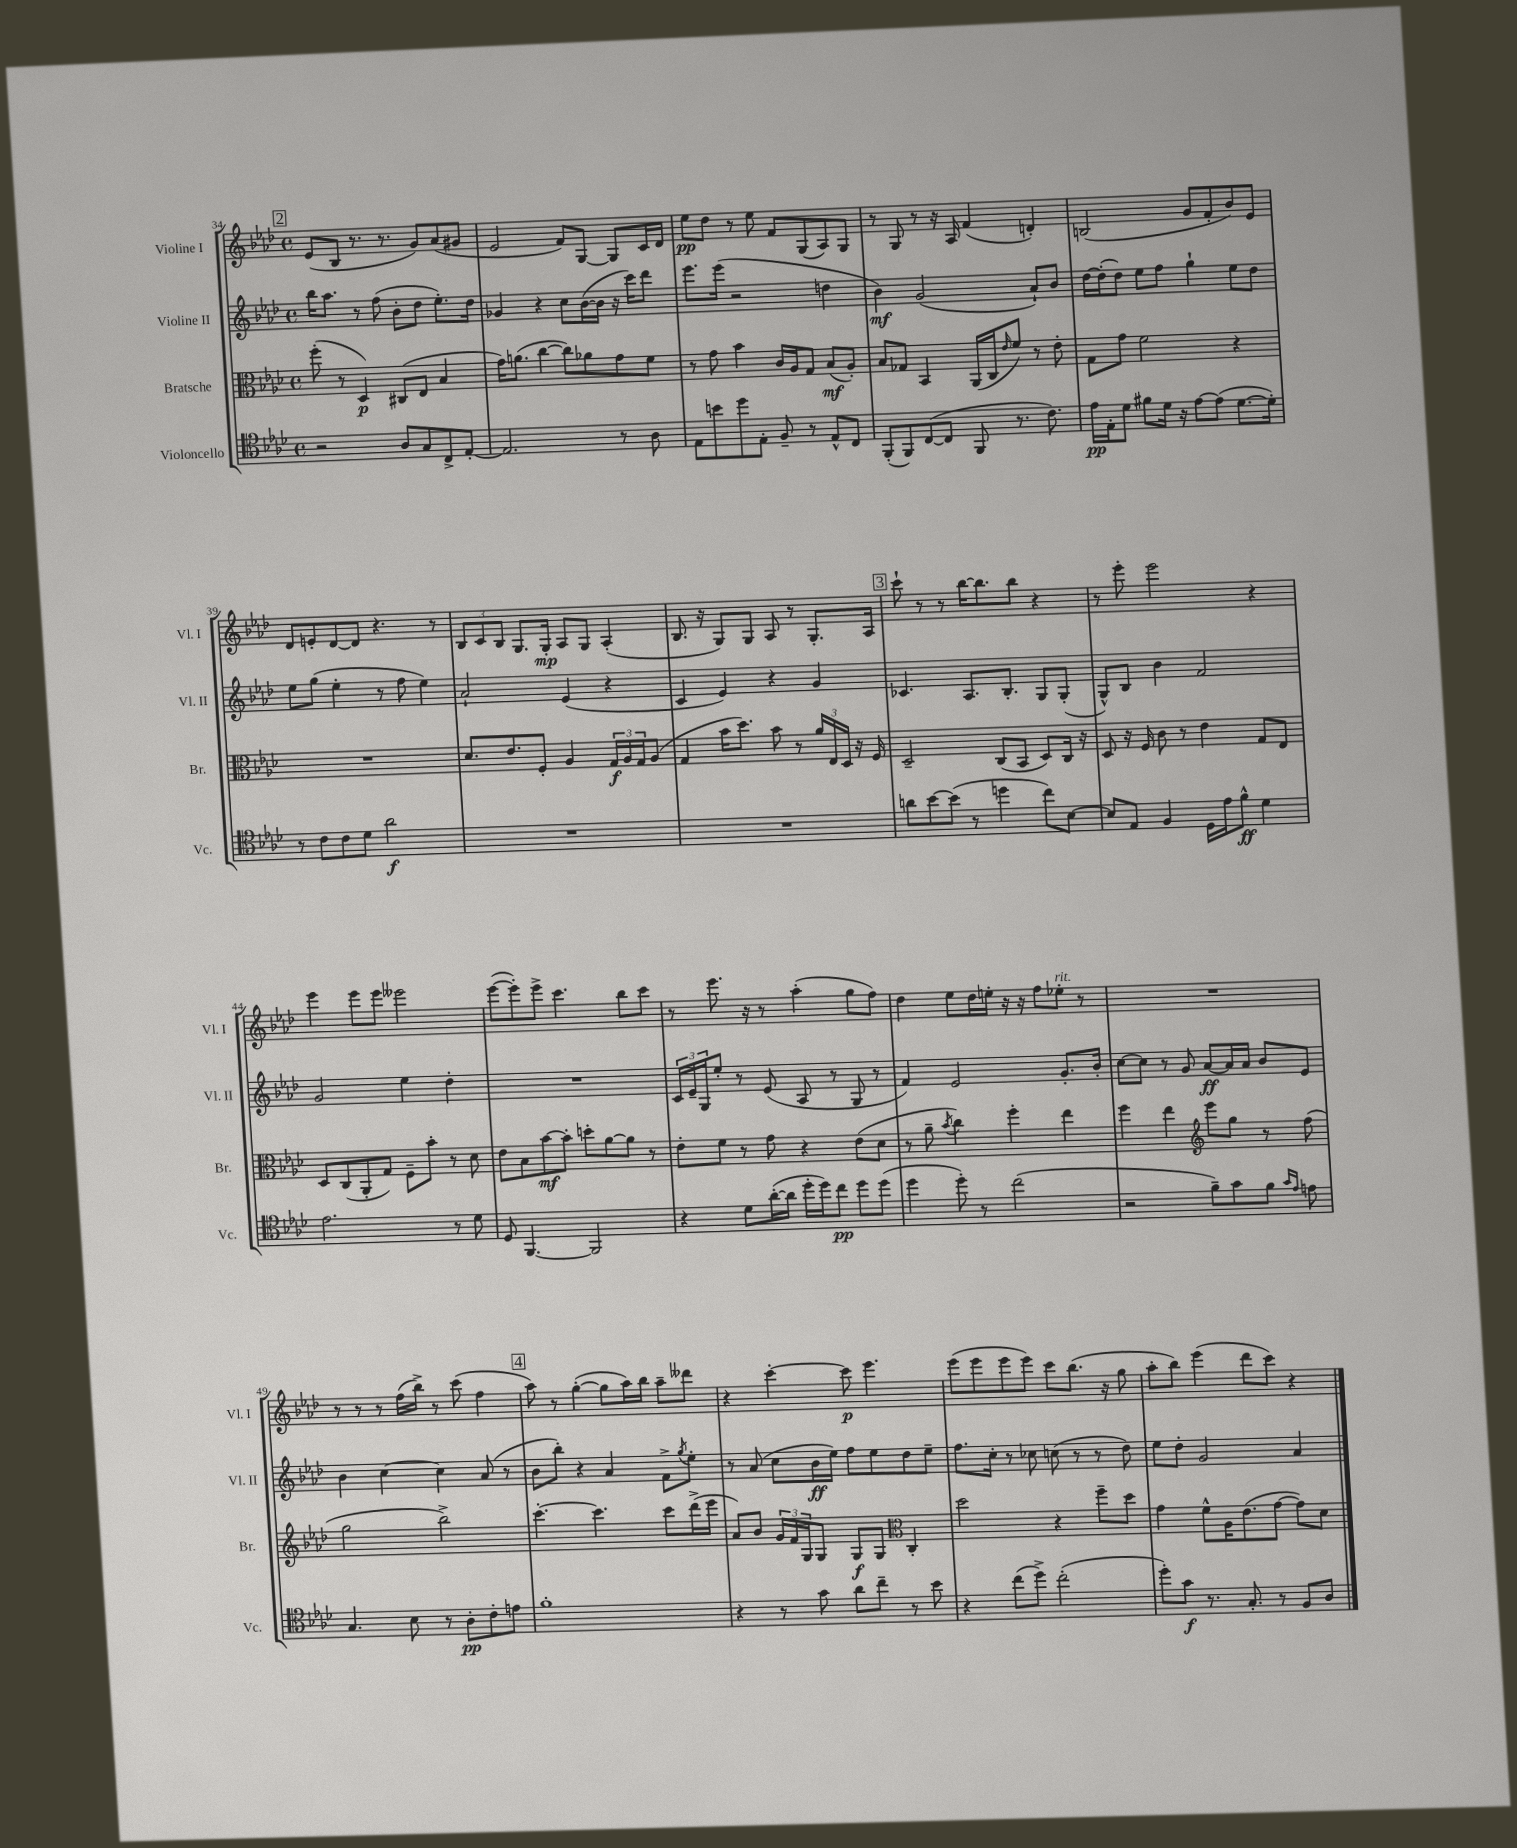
<<
\new StaffGroup <<
\new Staff = "s0" \with { instrumentName = "Violine I" shortInstrumentName = "Vl. I" } {
    \clef treble \key aes \major \defaultTimeSignature \time 4/4
    \mark \markup { \box "2" } ees'8( bes8 r8. r8. g'8) aes'8( gis'8 |
    ees'2 f'8) g8~ g8 c'16 des'16 |
    ees''8\pp des''8 r8 ees''8 f'8 g8( aes8) g8 |
    r8 g8 r8 r16 aes16 f'4( d'4-.) |
    b2( g'8 f'8-. bes'8) ees'8 |
    des'8 e'8-. des'8~ des'8 r4. r8 |
    \tuplet 3/2 { bes8 c'8 bes8 } g8. g16-.\mp aes8 g8 aes4-.( |
    bes8. r16 g8) g8 aes8 r8 g8.-. aes16 |
    \mark \markup { \box "3" } c'''8-! r8 r8 bes''16~ bes''8. bes''8 r4 |
    r8 ees'''8-. ees'''2 r4 |
    ees'''4 ees'''8 ees'''8 eeses'''2 |
    ees'''8~( ees'''8-.) ees'''8-> c'''4. bes''8 c'''8 |
    r8 ees'''8. r16 r8 aes''4-.( g''8 f''8) |
    des''4 ees''8 des''16 e''16-. r16 r16 f''8 ees''8-.^\markup { \italic "rit." } r8 |
    R1 |
    r8 r8 r8 f''16( bes''16->) r8 c'''8( f''4 |
    \mark \markup { \box "4" } aes''8) r8 g''4~-.( g''8 aes''16) bes''16 aes''8-- deses'''8 |
    r4 c'''4~-. c'''8\p ees'''4. |
    ees'''8( ees'''8 ees'''8 ees'''8) c'''8 bes''8.( r16 g''8 |
    aes''8-. bes''8) ees'''4( des'''8 c'''8) r4 \bar "|." |
}
\new Staff = "s1" \with { instrumentName = "Violine II" shortInstrumentName = "Vl. II" } {
    \clef treble \key aes \major \defaultTimeSignature \time 4/4
    \mark \markup { \box "2" } bes''16 aes''8. r8 f''8( bes'8-. des''8 ees''8.-.) des''16 |
    ges'4 r4 c''8 bes'16~( bes'16 r16 c'''16) des'''8 |
    ees'''8. ees'''16( r2 d''4 |
    bes'4\mf) g'2( aes'8-!) bes'8 |
    des''16~ des''16-.( des''8) ees''8 f''8 g''4-! ees''8 des''8 |
    ees''8 g''8( ees''4-. r8 f''8 ees''4) |
    aes'2-! ees'4( r4 |
    c'4 ees'4) r4 g'4 |
    \mark \markup { \box "3" } ces'4. aes8. bes8.-. g8 g8-.( |
    g8-^) bes8 bes'4 f'2 |
    g'2 ees''4 des''4-. |
    R1 |
    \tuplet 3/2 { c'16 ees'16-- g16 } ees''8-. r8 ees'8( aes8 r8 g8 r8 |
    f'4) ees'2 g'8.-. bes'16-. |
    c''8~ c''8 r8 g'8 aes'8~\ff aes'16 aes'16 bes'8 ees'8 |
    bes'4 c''4~ c''4 aes'8( r8 |
    \mark \markup { \box "4" } bes'8 bes''8-.) r4 aes'4 f'8-> \acciaccatura { g''8 } ees''8-. |
    r8 aes'8( c''8 bes'16\ff ees''16) f''8 ees''8 des''8 ees''8-- |
    f''8. c''16-. r8 ces''8 c''8( r8 r8 des''8) |
    ees''8 des''8-. g'2 aes'4 \bar "|." |
}
\new Staff = "s2" \with { instrumentName = "Bratsche" shortInstrumentName = "Br." } {
    \clef alto \key aes \major \defaultTimeSignature \time 4/4
    \mark \markup { \box "2" } f''8-.( r8 des4\p) cis8( ees8 bes4 |
    g'16) a'8.( c''4~ c''8) aes'8 g'8 f'8 |
    r8 g'8 bes'4 c'16 aes16 g8 bes8\mf( aes8-.) |
    bes8 ges8 bes,4 aes,16( c16 \grace { ees'16 } f'8) r8 ees'8-. |
    g8 g'8 f'2 r4 |
    R1 |
    des'8. ees'8. f8-. aes4 \tuplet 3/2 { g16\f aes16 g16 } aes8( |
    g4 bes'16 des''8.) bes'8 r8 \tuplet 3/2 { aes'16 ees16 des16 } r16 f16 |
    \mark \markup { \box "3" } des2-- c8( bes,8 des8) c16 r16 |
    des8 r16 f16 c'8 r8 ees'4 g8 ees8 |
    des8 c8( aes,8-. g8) f8-- bes'8-. r8 des'8 |
    ees'8 bes8 bes'8~\mf bes'8-. d''8-. aes'8~ aes'8 r8 |
    ees'8-. f'8 r8 g'8 r4 ees'8( des'8 |
    r8 aes'8-- \acciaccatura { bes'8 } c''4) f''4-. ees''4 |
    f''4 ees''4 \clef treble ees'''8 g''8 r8 f''8( |
    g''2 bes''2->) |
    \mark \markup { \box "4" } c'''4.~-. c'''4. c'''8 des'''16->( ees'''16 |
    aes'8) bes'8 \tuplet 3/2 { g'16 f'16 g16 } g8 g8\f g8 \clef alto c4-. |
    des''2 r4 f''8-- des''8 |
    g'4 f'8-^ aes16 ees'8.( g'8~ g'8) des'8 \bar "|." |
}
\new Staff = "s3" \with { instrumentName = "Violoncello" shortInstrumentName = "Vc." } {
    \clef tenor \key aes \major \defaultTimeSignature \time 4/4
    \mark \markup { \box "2" } r2 aes8 g8 c8-> ees8~-. |
    ees2. r8 aes8 |
    ees8 b'8 des''8 ees8-. f8-- r8 ees8-^ c8 |
    f,8-.( f,8) c8~( c8 f,8 r8. c'8.) |
    ees'16\pp ees16-. des'8 fis'8 des'16 r16 ees'8~ ees'8( des'8.~ des'16-.) |
    r8 c'8 c'8 des'8 aes'2\f |
    R1 |
    R1 |
    \mark \markup { \box "3" } a'8 bes'8~ bes'8( r8 d''4 c''8) bes8~ |
    bes8 ees8 f4 des16 ees'16 f'8-^\ff des'4 |
    ees'2. r8 des'8 |
    des8 f,4.~ f,2 |
    r4 des'8 aes'16~-.( aes'16 des''16-. des''16) c''8\pp des''8 des''8( |
    des''4 des''8-.) r8 c''2( |
    r2 f'8--) g'8 f'8 \grace { g'16 ees'16 } e'8 |
    g4. bes8 r8 aes8-.\pp c'8-. e'8 |
    \mark \markup { \box "4" } f'1-. |
    r4 r8 g'8 aes'8 c''8-- r8 bes'8 |
    r4 c''8( des''8->) c''2-.( |
    des''8-.) g'8\f r8. g8.-. r8 f8 aes8 \bar "|." |
}
>>
>>
\layout { \context { \Score currentBarNumber = #34 } }
